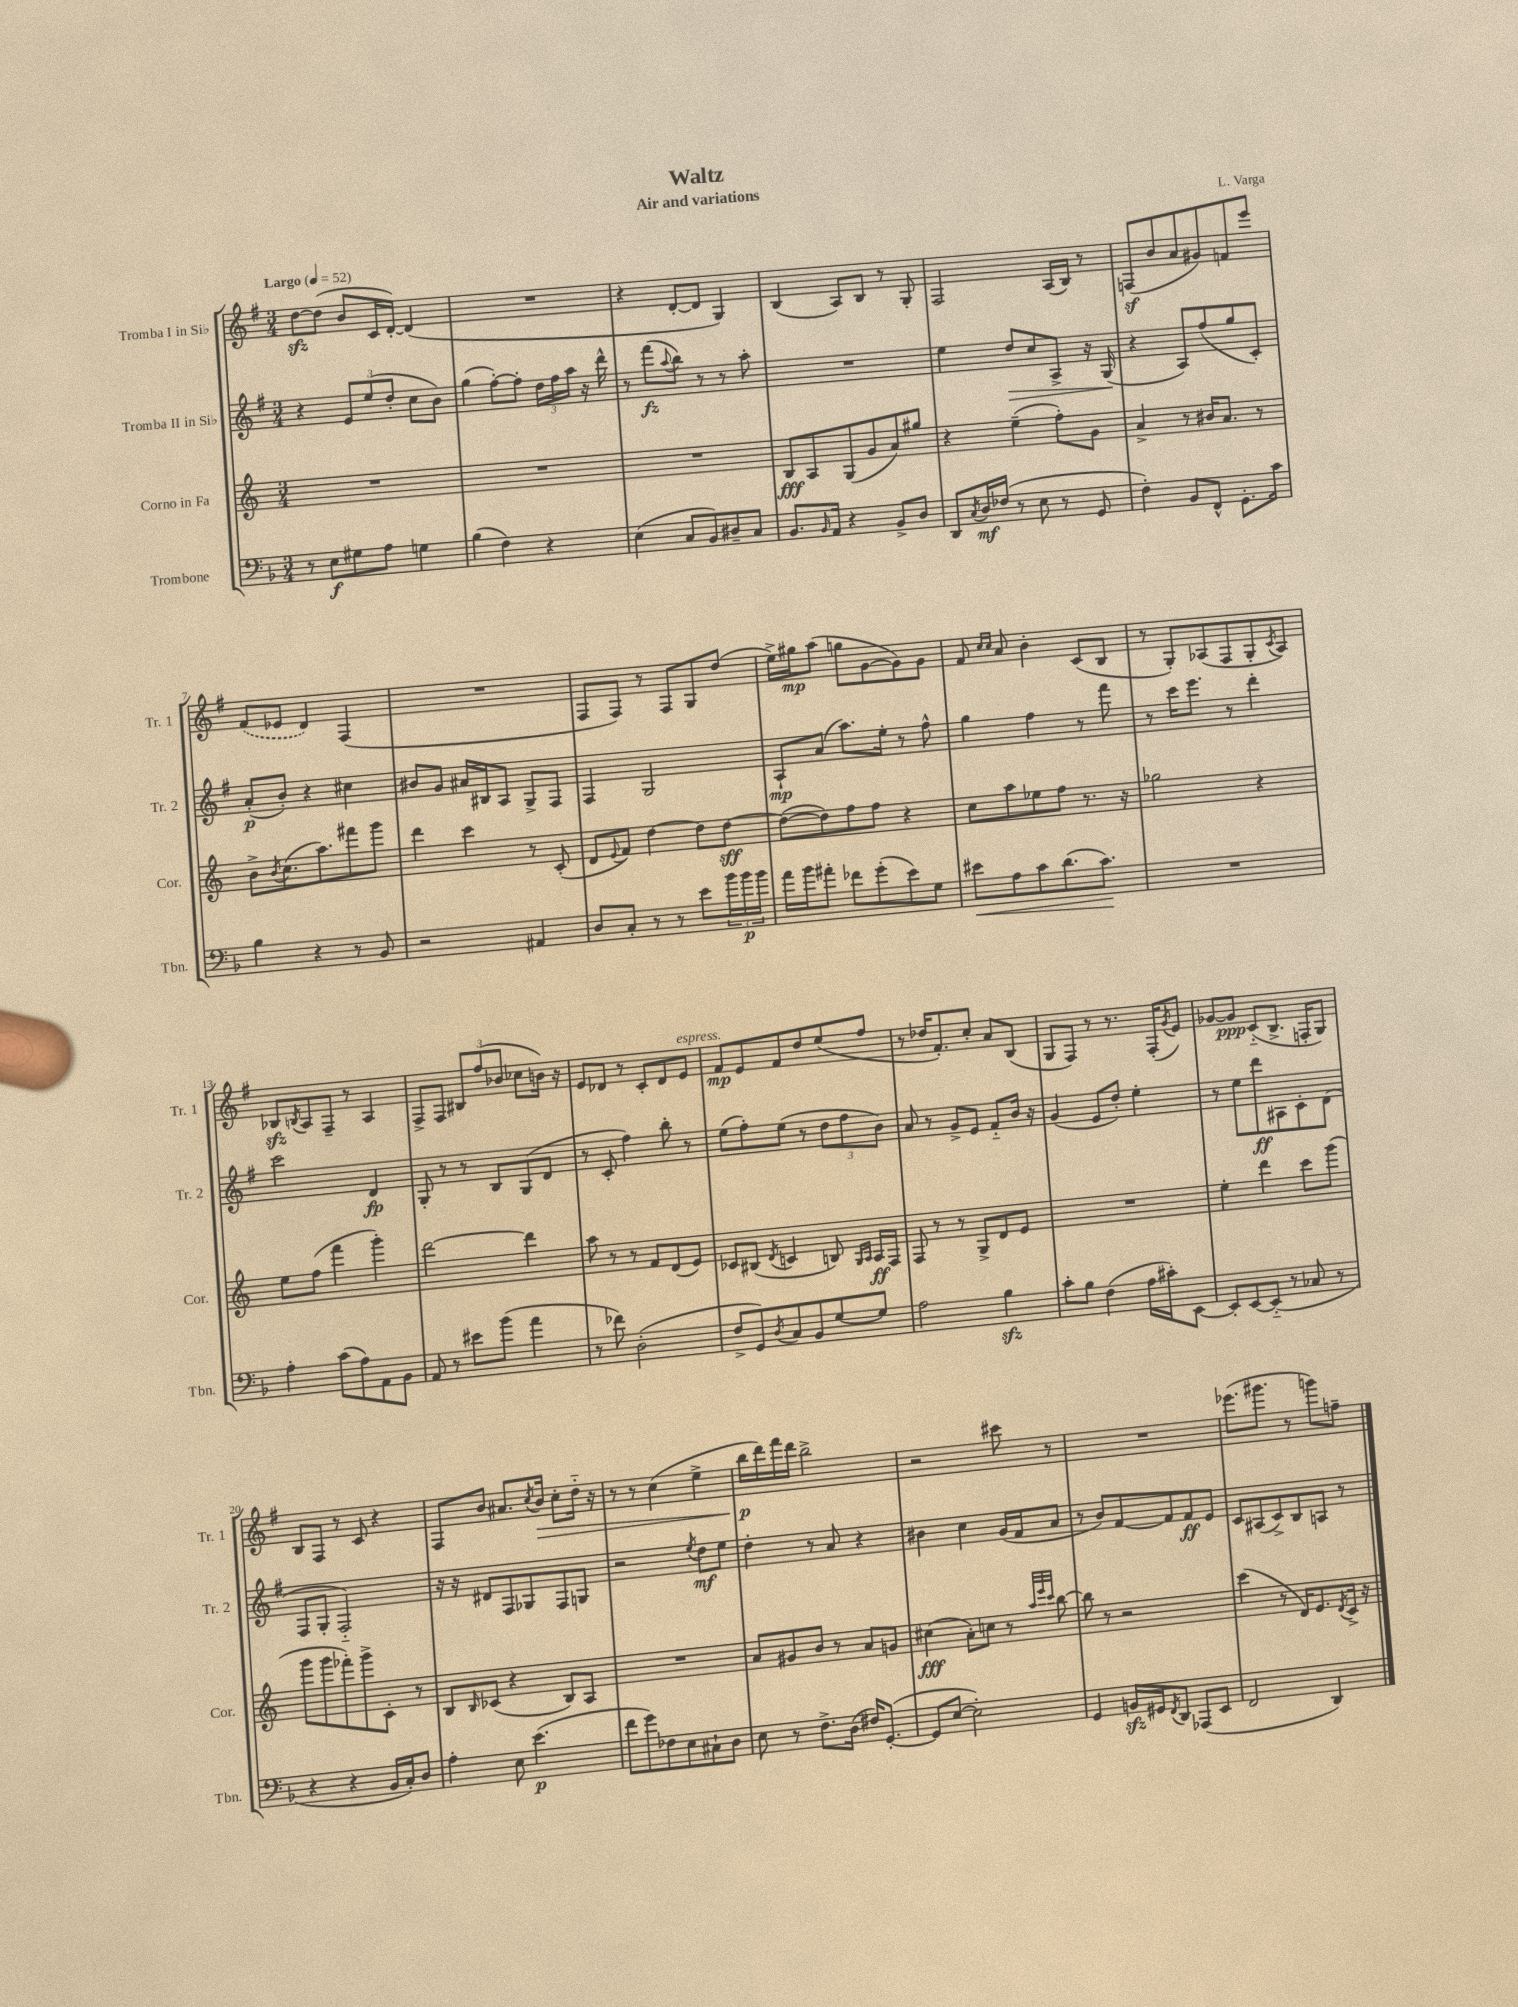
\header { title = "Waltz" composer = "L. Varga" subtitle = "Air and variations" }
<<
\new StaffGroup <<
\new Staff = "s0" \with { instrumentName = "Tromba I in Sib" shortInstrumentName = "Tr. 1" } {
    \clef treble \key g \major \numericTimeSignature \time 3/4 \tempo "Largo" 4 = 52
    d''8~\sfz d''8( b'8 c'16 d'16~-.) d'4( |
    R2. |
    r4 d'8~-. d'8 g4) |
    b4( a8) b8 r8 g8-. |
    fis2 a16( b16) r8 |
    f8\sf( b'8 a'8 gis'8) f'8 e'''8 |
    \once \slurDashed fis'8( ees'8 d'4) fis4( |
    R2. |
    fis8 fis8) r8 fis8 g8 d''8( |
    e''16->) gis''16\mp a''8( g''8 g'8~ g'8) g'8 |
    fis'8 \grace { c''16 c''16 } a'8 b'4-. c'8( b8 |
    r8 g8-.) aes8( fis8 g8-. \acciaccatura { c'8 } aes8) |
    bes8\sfz \acciaccatura { b8 } a8 fis8-- r8 a4 |
    fis8-> fis8 \tuplet 3/2 { bis8 fis''8( bes'8 } ces''8 b'16) r16 |
    e'8 des'8 r8 c'8-. des'8 e'8^\markup { \italic "espress." } |
    fis'8\mp e'8 fis'8 d''8 e''8( fis''8 |
    r8 des''16 fis'8.-.) c''8-. a'8 b8( |
    g8 fis8) r8 r8. fis16-.( \acciaccatura { g'8 } e'8) |
    ges'8~ ges'8\ppp c'8-_( b8.-> f16-. g8) |
    b8 fis8 r8 c'8 r4 |
    fis8 b'8 ais'8. \acciaccatura { c''8 } b'16\> c''8-. d''16-_ r16 |
    r8 r8 c''4( e''4-> |
    b''16\p\! d'''16) fis'''16 d'''16 b''2-> |
    r2 cis'''8 r8 |
    R2. |
    ees'''8.( gis'''8. r8 g'''8) f''8-- \bar "|." |
}
\new Staff = "s1" \with { instrumentName = "Tromba II in Sib" shortInstrumentName = "Tr. 2" } {
    \clef treble \key g \major \numericTimeSignature \time 3/4
    r4 \tuplet 3/2 { e'8 e''8( d''8-. } c''8 b'8) |
    g''4( fis''8~-.) fis''8-. \tuplet 3/2 { d''16 fis''16 a''16 } r16 d'''16-^ |
    r8 fis'''8\fz( \appoggiatura { a''8 } b''8) r8 r8 a''8-. |
    R2. |
    e''4 d''8\> c''8 a8-> r16 g16\!( |
    r4 a8) fis''8( g''8 c'8-.) |
    a'8-.\p( b'8-.) r4 cis''4 |
    bis'8 g'8 ais'16 bis16 a8 g8-> fis8 |
    fis4 g2 |
    a8-!\mp a'8( a''8.) e''16-. r8 fis''8-^ |
    g''4 fis''4 r8 fis'''8 |
    r8 c'''16 e'''8. r8 d'''4-. |
    c'''2 d'4\fp |
    g8-. r8 r8 b8 g8( d'8 |
    r8 c'8-. fis''4) b''8-. r8 |
    e''8( fis''8-.) e''8( r8 \tuplet 3/2 { d''8 fis''8 b'8) } |
    a'8 r8 g'8-> e'8 fis'8-_ b'16 r16 |
    g'4( e'8 d''8-.) e''4-. |
    r8 e''8 d'''8\ff ais8 c'8-. d'8( |
    fis8 g8-. fis2-_) |
    r16 r16 dis'8 fis8 ges8 fis8 g8 |
    r2 \acciaccatura { e''8 } d''8\mf e''8 |
    d''4-. r8 a'8 r4 |
    bis'4 c''4 g'16( fis'16 a'8 |
    r8 b'8) fis'8~ fis'8 fis'8\ff e'8 |
    c'8 ais8( c'8->) b8 a8 r8 \bar "|." |
}
\new Staff = "s2" \with { instrumentName = "Corno in Fa" shortInstrumentName = "Cor." } {
    \clef treble \key c \major \numericTimeSignature \time 3/4
    R2. |
    R2. |
    R2. |
    b8\fff a8 g8( g'8 a'8) gis''8 |
    r4 e''4--( f''8-.) g'8 |
    a'4-> r8 bis'16 a'8. r8 |
    b'8-> \acciaccatura { b'8 } c''8.( a''8.) fis'''8 g'''8 |
    d'''4 c'''4 r8 c'8-.( |
    d'8 \appoggiatura { e'8 } f'8) d''4~ d''8 d''8~\sff |
    d''8~( d''8) f''8 f''8 r4 |
    c''8 a''8 ees''8 f''8 r8. r16 |
    ges''2 r4 |
    e''8 f''8( f'''4 g'''4-.) |
    d'''2~ d'''4 |
    a''8 r8 r8 f'8 d'8( e'8) |
    ces'8 bis8( \acciaccatura { d'8 } c'4 b8) \grace { g16 a16 } a16\ff f16 |
    f8 r8 r8 g8-> d'8 e'8 |
    R2. |
    e''4-. d'''4 c'''8 g'''8( |
    g'''8 g'''8 fes'''8-.) g'''8-> c'8-. r8 |
    b8 \grace { b16 } ces'8( r4 b8) a8 |
    R2. |
    a'8 gis'8 b'8 r8 a'8 g'8 |
    cis''4\fff( a'8-.) c''8 r8 \grace { a''32 e'''32 c'''32 } b''8~ |
    b''8 r8 r2 |
    c'''4( r8 d'16) e'8. \acciaccatura { d'8 } c'16-> r16 \bar "|." |
}
\new Staff = "s3" \with { instrumentName = "Trombone" shortInstrumentName = "Tbn." } {
    \clef bass \key f \major \numericTimeSignature \time 3/4
    r8 e8\f gis8 a8 g4 |
    bes4( f4) r4 |
    e4( c8 bes,8) dis8-- c8 |
    bes,8. \grace { bes,16 } a,16 r4 bes,8-> d8 |
    d,8 \acciaccatura { c8 } d16\mf fes16( r8 e8 r8 g,8 |
    f4-.) bes,8 f,8-^ g,8.-. c'16 |
    bes4 r4 r8 bes,8 |
    r2 ais,4 |
    d8 c8-. r8 r8 e'8 \tuplet 3/2 { bes'16 bes'16\p bes'16 } |
    a'16 bes'16 ais'8-. fes'8 g'8-.( e'8) g8 |
    eis'8\< a8 c'8 d'8.( c'8.\!) |
    R2. |
    a4-. c'8( a8) a,8 bes,8 |
    a,8 r8 eis'8 bes'8( a'4 |
    r8 fes'8) d2-.( |
    f8-> g,8) \acciaccatura { d8 } c8 bes,8 g8~ g8 |
    a2 bes4\sfz |
    c'8-. bes8 f4( a16 cis'16-.) e,8~ |
    e,8-. e,8~ e,8-_( r8 ces8 r8 |
    r4 r4 bes,16 c16-.) d8 |
    a4-. e8 e'4.\p( |
    f'8 g'8) fes8 e8 cis8-! d8 |
    e8 r8 f8.-> d16( fis16) g,8.~-.( |
    g,8 e8~ e2-.) |
    g,4 b,16\sfz gis,16 \acciaccatura { f,8 } d,8 aes,,8( e,8 |
    f,2 d,4) \bar "|." |
}
>>
>>
